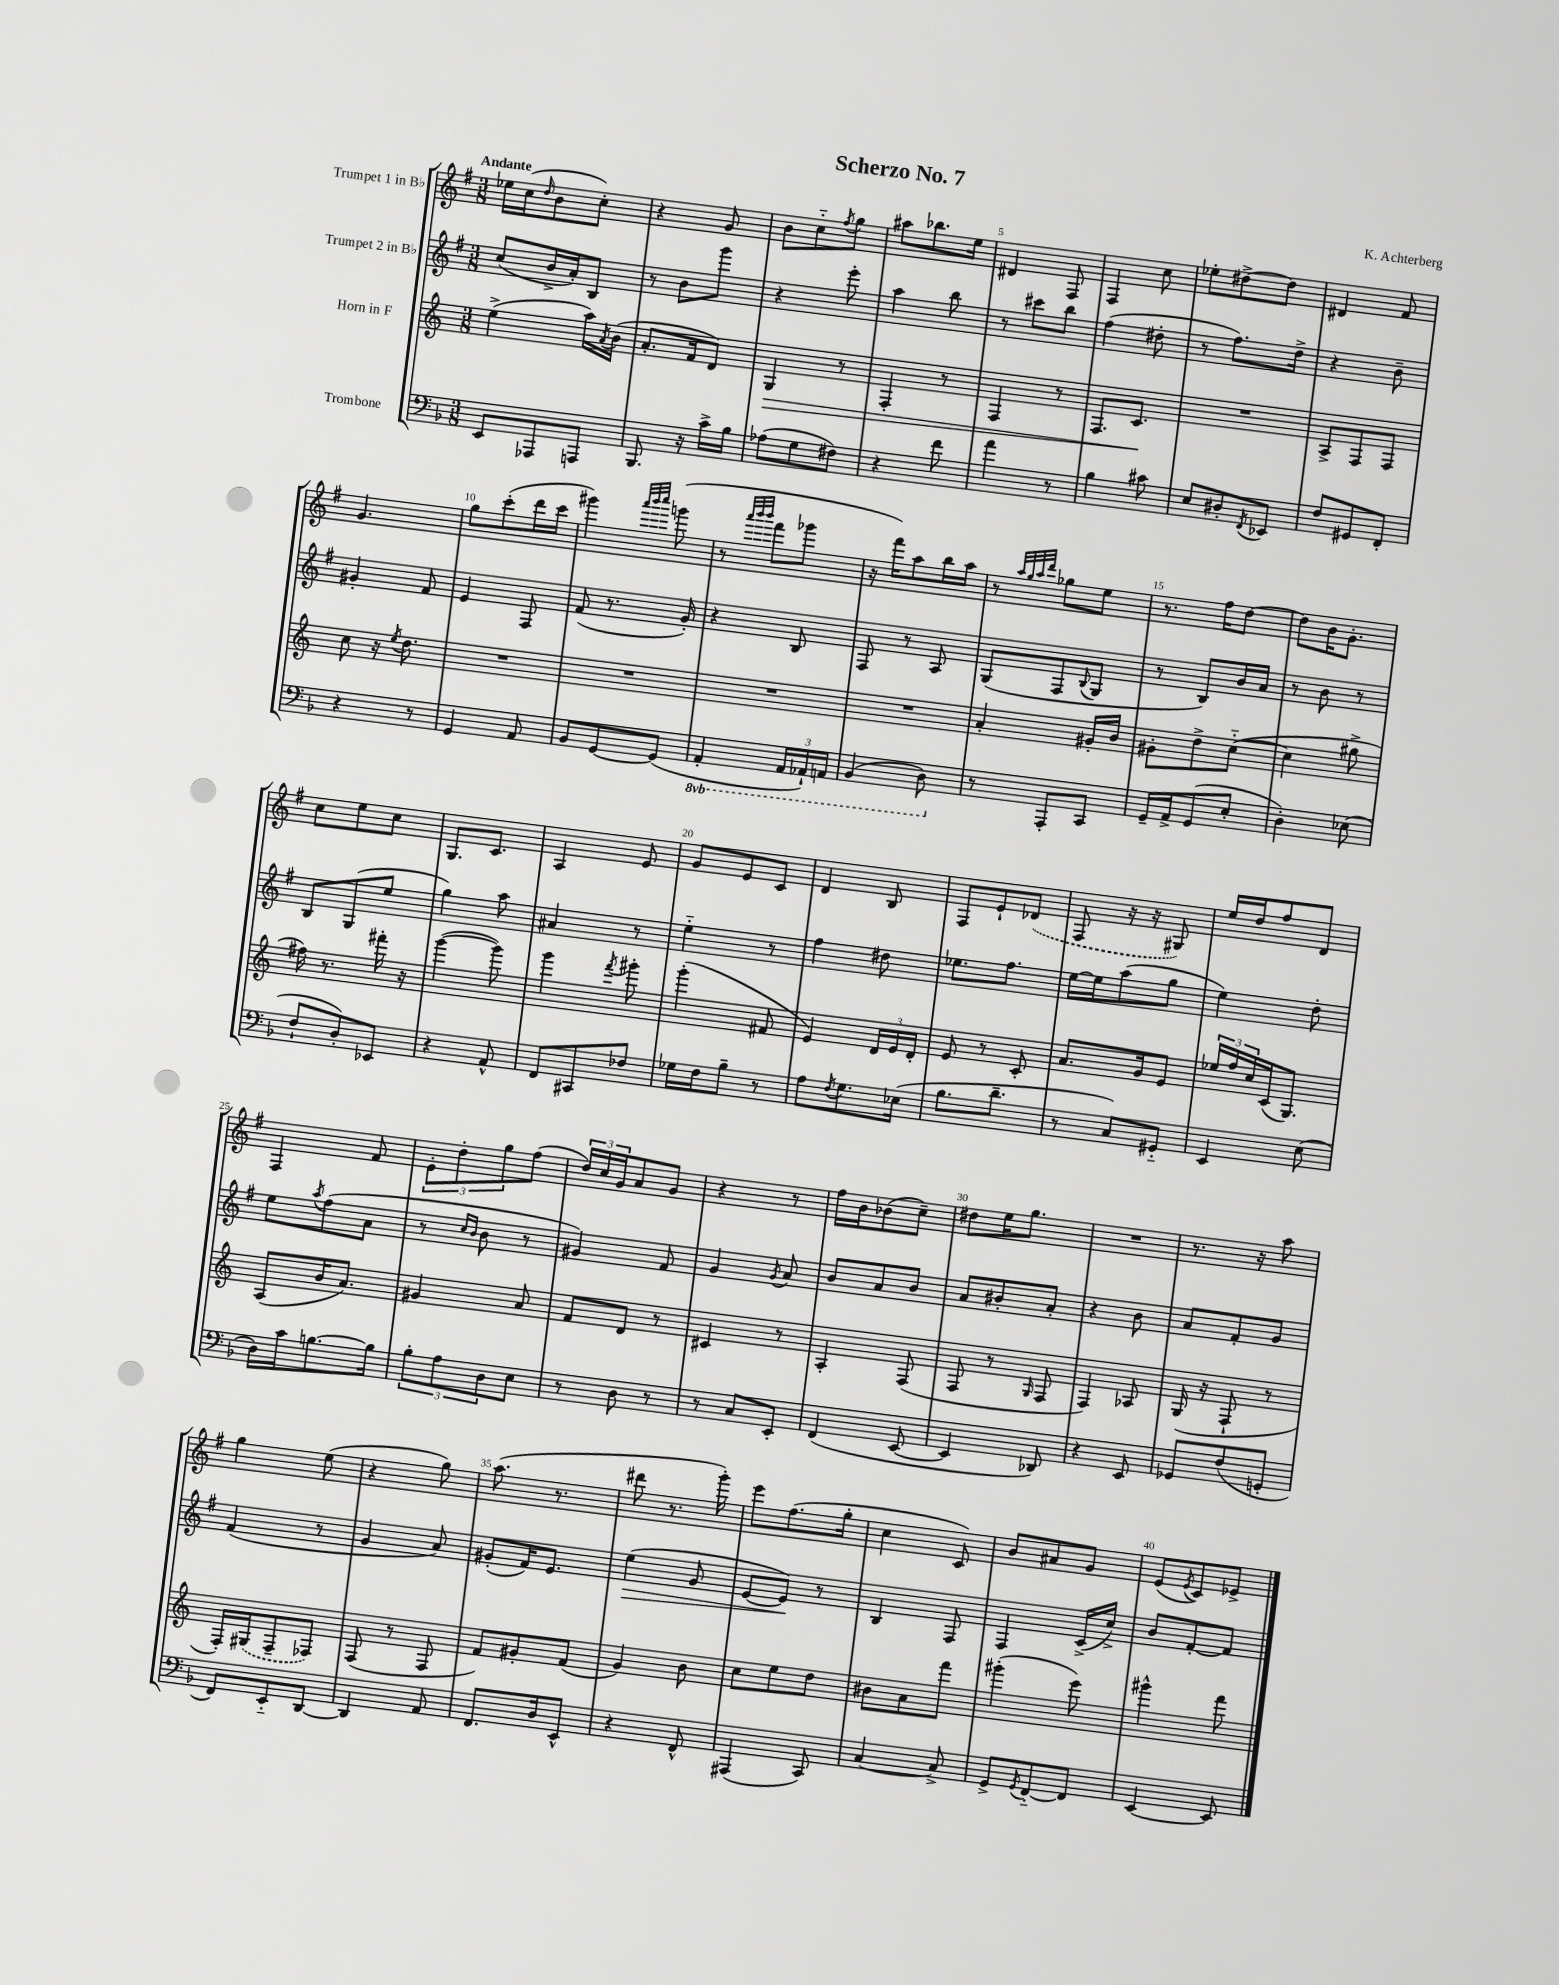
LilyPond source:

\header { title = "Scherzo No. 7" composer = "K. Achterberg" }
<<
\new StaffGroup <<
\new Staff = "s0" \with { instrumentName = "Trumpet 1 in Bb" } {
    \clef treble \key g \major \numericTimeSignature \time 3/8 \tempo "Andante"
    ees''16 c''16( \grace { d''16 } b'8 c''8-.) |
    r4 g'8 |
    b'8 c''8-_ \acciaccatura { fis''8 } g''8 |
    ais''8 bes''8. e''16 |
    dis'4 fis8 |
    fis4 c''8 |
    ees''8-. dis''8~-> dis''8 |
    dis'4 fis'8 |
    g'4. |
    g''8 c'''8-.( d'''16 c'''16 |
    gis'''4) \grace { a'''32 b'''32 c''''32 } g'''8( |
    r8 \grace { a'''32 b'''32 b'''32 } fis'''8 ges'''8 |
    r16 fis'''16) a''8 b''16 a''16 |
    r8 \grace { a''32 g''32 a''32 d'''32 } ges''8 e''8 |
    r8. fis''16 d''8~ |
    d''8 b'16 g'8.-. |
    c''8 e''8 c''8 |
    g8. c'8. |
    a4 e'8 |
    g'8 e'8 c'8 |
    d'4 b8 |
    fis8 e'8-! \once \slurDashed des'8( |
    fis8 r16 r16 gis8) |
    e''16 d''16 fis''8 d'8 |
    fis4 fis'8 |
    \tuplet 3/2 { e'8-. d''8-. g''8 } fis''8( |
    \tuplet 3/2 { d''16) c''16 g'16 } a'8 g'8 |
    r4 r8 |
    fis''16 b'16 bes'8( c''8--) |
    dis''8 e''16 g''8. |
    R4. |
    r8. r16 a''8 |
    g''4 e''8( |
    r4 g''8) |
    a''8.( r8. |
    dis'''8 r8. g'''16-.) |
    e'''8 fis''8.( g''16-. |
    c''4 c'8) |
    b'8 ais'8 g'8 |
    e'8( \acciaccatura { e'8 } c'8) ees'8-> \bar "|." |
}
\new Staff = "s1" \with { instrumentName = "Trumpet 2 in Bb" } {
    \clef treble \key g \major \numericTimeSignature \time 3/8
    c''8( b'16-> a'16-.) b8 |
    r8 b'8 g'''8 |
    r4 e'''8-. |
    a''4 b''8 |
    r8 cis'''8 b''8 |
    fis''4( dis''8-. |
    r8 fis''8.) d''16-> |
    r4 b'8-- |
    gis'4-. fis'8 |
    e'4 fis8 |
    fis'8( r8. g'16-.) |
    r4 b8 |
    fis8 r8 a8 |
    g8( fis8 \appoggiatura { b8 } g8 |
    r8 b8) b'16 a'16 |
    r8 b'8 r8 |
    b8 g8( e''8 |
    g''4) a''8 |
    ais'4 r8 |
    e''4-_ r8 |
    fis''4 dis''8 |
    ees''8. fis''8. |
    e''16~ e''16 a''8( g''8 |
    e''4) d''8-. |
    e''8 \acciaccatura { a''8 } fis''8( a'8 |
    r8 \grace { c''16 b'16 } b'8 r8 |
    gis'4) fis'8 |
    g'4 \acciaccatura { g'8 } a'8 |
    b'8 a'8 b'8 |
    a'8 bis'8-. a'8-. |
    r4 b'8 |
    a'8 fis'8-. g'8 |
    fis'4( r8 |
    g'4 a'8) |
    gis'8-.( fis'16) e'8. |
    e''4\>( g'8 |
    e'8~ e'8\!) r8 |
    b4 fis8 |
    fis4 c'16->( c''16->) |
    b'8 fis'8~-. fis'8 \bar "|." |
}
\new Staff = "s2" \with { instrumentName = "Horn in F" } {
    \clef treble \key c \major \numericTimeSignature \time 3/8
    e''4->( a''16) \acciaccatura { a'8 } b'16( |
    a'8.-. f'16 d'8) |
    g4\> r8 |
    f4-. r8 |
    f4 r8 |
    f8. c'8.\! |
    R4. |
    a8-> f8 f8 |
    c''8 r16 \acciaccatura { e''8 } d''8. |
    R4. |
    R4. |
    R4. |
    R4. |
    a'4-. gis'16-. b'16 |
    gis'8-. d''8-> c''8~-_( |
    c''4 gis''8-> |
    fis''16) r8. fis'''16-. r16 |
    g'''4~( g'''8) |
    g'''4 \acciaccatura { f'''8 } gis'''8-. |
    g'''4-.( fis'8 |
    e'4) \tuplet 3/2 { d'16 e'16 d'16-. } |
    e'8 r8 c'8-. |
    a'8. g'16 e'8 |
    \tuplet 3/2 { ees''16 f''16 c''16 } c'16( g8.) |
    a8( b'16 a'8.) |
    gis'4 a'8 |
    f'8 d'8 r8 |
    cis'4 r8 |
    a4-. f8( |
    f8 r8 \grace { g16 } f8 |
    f4) aes8 |
    g16( r16 f8-! r8 |
    f16-.) \once \slurDashed gis16( f8-- fes8) |
    f8( r8 f8 |
    f'8) gis'8-. f'8( |
    g'4) b'8 |
    c''8 e''8 d''8 |
    bis'8 a'8 f'''8 |
    gis'''4-.( e'''8) |
    gis'''4-^ f'''8 \bar "|." |
}
\new Staff = "s3" \with { instrumentName = "Trombone" } {
    \clef bass \key f \major \numericTimeSignature \time 3/8 \set Staff.ottavationMarkups = #ottavation-simple-ordinals
    e,8 aes,,8 a,,8 |
    bes,,8. r16 c'16-> bes16 |
    aes8( g8 fis8) |
    r4 f'8 |
    a'4 r8 |
    bes4 cis'8 |
    e8 dis8-. \acciaccatura { f,8 } ees,8 |
    f8 gis,8 f,8-. |
    r4 r8 |
    g,4 a,8 |
    bes,8 g,8~ g,8( |
    \ottava #-1 a,,4-. \tuplet 3/2 { a,,16 aes,,16-!) a,,16 } |
    bes,,4( d,8) \ottava #0 |
    r8 a,,8-. c,8 |
    g,16-- a,16-> g,8( e8-. |
    d4-.) ees8( |
    f8-! d8-.) ees,8 |
    r4 a,8-^ |
    f,8 cis,8 fes8 |
    ges16 f16 bes8-- r8 |
    a8 \acciaccatura { f8 } g8. ees16( |
    bes8. d'8.-- |
    r8 c8) gis,8-_ |
    e,4 e8( |
    d16) c'16 b8.~ b16 |
    \tuplet 3/2 { bes8-. a8 d8 } e8 |
    r8 d8 r8 |
    r8 c8 e,8-. |
    f,4( e,8~ |
    e,4 des,8) |
    r4 e,8 |
    ges,8 f8( g,8-. |
    f,8) e,8-_ d,8~ |
    d,4 a,8 |
    f,8. d16 e,8-^ |
    r4 f,8-^ |
    ais,,4( c,8) |
    c4~ c8-> |
    g,8-> \acciaccatura { g,8 } f,8~-_ f,8 |
    e,4~ e,8 \bar "|." |
}
>>
>>
\layout { \context { \Score \override BarNumber.break-visibility = ##(#f #t #t) barNumberVisibility = #(every-nth-bar-number-visible 5) } }
